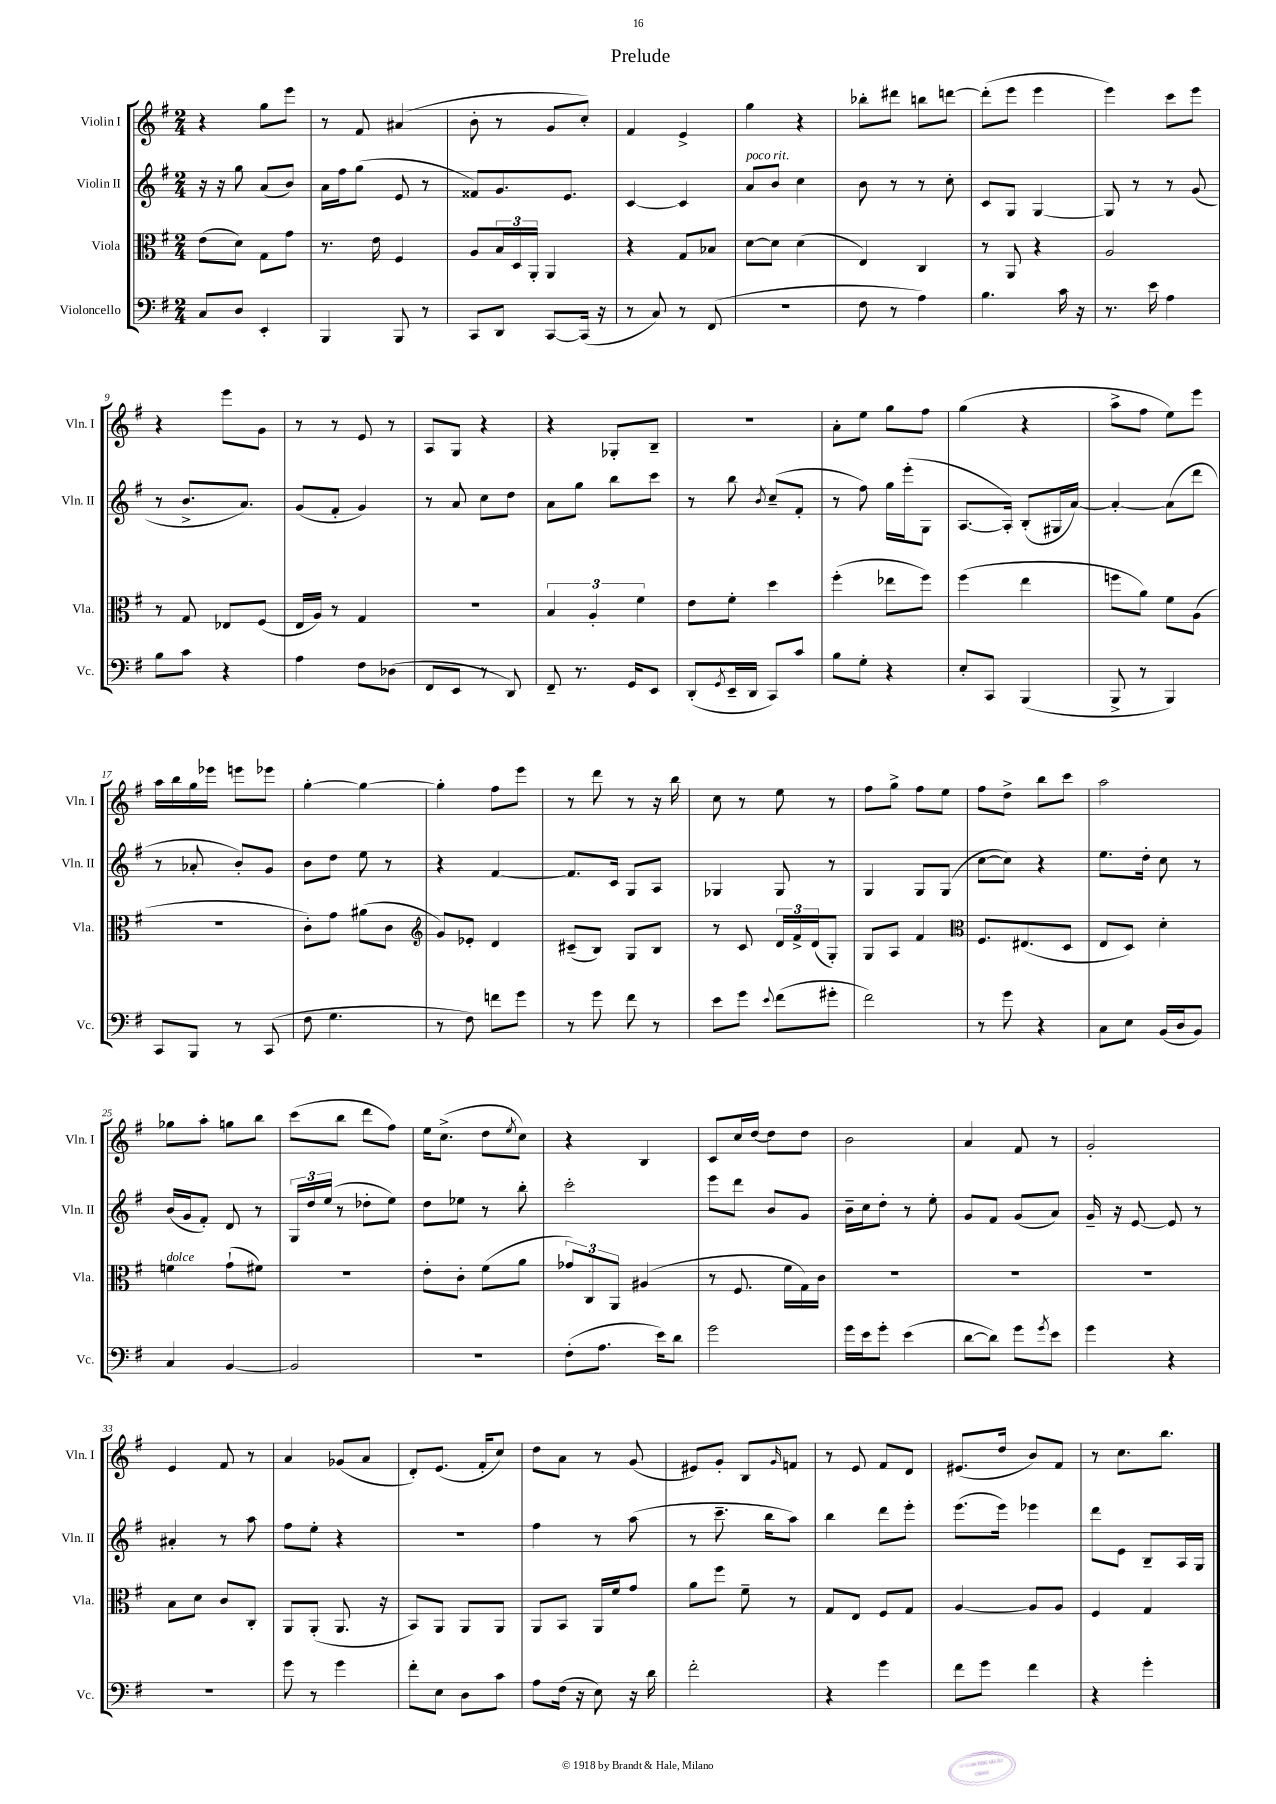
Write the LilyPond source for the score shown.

\header { title = "Prelude" }
<<
\new StaffGroup <<
\new Staff = "s0" \with { instrumentName = "Violin I" shortInstrumentName = "Vln. I" } {
    \clef treble \key g \major \numericTimeSignature \time 2/4
    r4 g''8 e'''8 |
    r8 fis'8 ais'4( |
    b'8-. r8 g'8 c''8-.) |
    fis'4 e'4-> |
    g''4 r4 |
    bes''8-. dis'''8 b''8 d'''8~ |
    d'''8-.( e'''8 e'''4 |
    e'''4) c'''8 e'''8 |
    r4 e'''8 g'8 |
    r8 r8 e'8 r8 |
    a8 g8 r4 |
    r4 ges8-. b8-- |
    r2 |
    a'8-. e''8 g''8 fis''8 |
    g''4( r4 |
    a''8-> fis''8 e''8) e'''8 |
    a''16 b''16 g''16 ees'''16 e'''8 ees'''8 |
    g''4~-. g''4~ |
    g''4-. fis''8 e'''8 |
    r8 d'''8 r8 r16 b''16 |
    c''8 r8 e''8 r8 |
    fis''8 g''8-> fis''8 e''8 |
    fis''8 d''8-> b''8 c'''8 |
    a''2 |
    ges''8 a''8-. g''8 b''8 |
    c'''8( b''8 d'''8 fis''8) |
    e''16 c''8.->( d''8 \acciaccatura { e''8 } c''8) |
    r4 b4 |
    c'8 c''16 d''16~ d''8 d''8 |
    b'2 |
    a'4 fis'8 r8 |
    g'2-. |
    e'4 fis'8 r8 |
    a'4 ges'8( a'8 |
    d'8-.) e'8.( fis'16-. c''8) |
    d''8 a'8 r8 g'8( |
    eis'8) g'8-. b8 \grace { g'16 } f'8 |
    r8 e'8 fis'8 d'8 |
    eis'8.( d''16 b'8) fis'8 |
    r8 c''8. b''8. \bar "|." |
}
\new Staff = "s1" \with { instrumentName = "Violin II" shortInstrumentName = "Vln. II" } {
    \clef treble \key g \major \numericTimeSignature \time 2/4
    r16 r16 g''8 a'8( b'8) |
    a'16 fis''16 g''8( e'8 r8 |
    fisis'8) g'8. e'8. |
    c'4~ c'4 |
    a'8^\markup { \italic "poco rit." } b'8 c''4 |
    b'8 r8 r8 c''8-. |
    c'8 g8 g4~ |
    g8 r8 r8 g'8( |
    r8 b'8.-> a'8.) |
    g'8( fis'8-. g'4) |
    r8 a'8 c''8 d''8 |
    a'8 g''8 b''8 c'''8 |
    r8 b''8 \acciaccatura { b'8 } c''8--( fis'8-. |
    r8 fis''8) g''16 e'''16-.( g8 |
    a8.~ a16-.) b8-.( gis16 a'16~) |
    a'4~-. a'8( d'''8 |
    r8 aes'8-. b'8-.) g'8 |
    b'8 d''8 e''8 r8 |
    r4 fis'4~ |
    fis'8. c'16 g8 a8 |
    ges4 ges8 r8 |
    g4 g8 g8( |
    c''8~ c''8) r4 |
    e''8. d''16-. c''8 r8 |
    b'16( g'16 fis'8-.) d'8 r8 |
    \tuplet 3/2 { g16 d''16 e''16( } r8 des''8-. e''8) |
    d''8 ees''8 r8 b''8-. |
    c'''2-. |
    e'''8 d'''8 b'8 g'8 |
    b'16-- c''16 d''8-. r8 e''8-. |
    g'8 fis'8 g'8( a'8) |
    g'16-- r16 e'8~ e'8 r8 |
    ais'4-. r8 a''8 |
    fis''8 e''8-. r4 |
    r2 |
    fis''4 r8 a''8( |
    r8 c'''8.-- b''16 a''8) |
    b''4 d'''8 e'''8-. |
    e'''8.( e'''16) ees'''4 |
    d'''8 e'8 b8-- a16 g16 \bar "|." |
}
\new Staff = "s2" \with { instrumentName = "Viola" shortInstrumentName = "Vla." } {
    \clef alto \key g \major \numericTimeSignature \time 2/4
    e'8( d'8) g8 g'8 |
    r8. e'16 fis4 |
    a8 \tuplet 3/2 { b16 d16 a,16-. } a,4 |
    r4 g8 bes8 |
    d'8~ d'8 d'4( |
    e4) c4 |
    r8 a,8 r4 |
    a2 |
    r8 g8 ees8 fis8( |
    e16 a16) r8 g4 |
    r2 |
    \tuplet 3/2 { b4 a4-. fis'4 } |
    e'8 fis'8-. d''4 |
    fis''4-.( ees''8 fis''8) |
    fis''4( e''4 |
    f''8 a'8) fis'8 a8( |
    r2 |
    c'8-.) g'8 ais'8( c'8 |
    \clef treble g'8) ees'8-. d'4 |
    cis'8--( b8) g8 b8 |
    r8 c'8 \tuplet 3/2 { d'16 fis'16-> d'16( } g8-.) |
    g8 a8 fis'4 |
    \clef alto fis8. eis8.( d8 |
    e8 d8) d'4-. |
    f'4^\markup { \italic "dolce" } g'8-!( fis'8) |
    r2 |
    e'8-. c'8-. fis'8( a'8 |
    \tuplet 3/2 { ges'8) c8 a,8 } ais4( |
    r8 fis8. fis'16 g16) c'16 |
    R2 |
    R2 |
    R2 |
    b8 d'8 c'8 c8-. |
    a,8 a,8-.( a,8. r16 |
    b,8) a,8 a,8 a,8 |
    a,8 b,8 a,16 fis'16 g'8 |
    a'8 fis''8 fis'8-- r8 |
    g8 e8 fis8 g8 |
    a4~ a8 a8 |
    fis4 g4 \bar "|." |
}
\new Staff = "s3" \with { instrumentName = "Violoncello" shortInstrumentName = "Vc." } {
    \clef bass \key g \major \numericTimeSignature \time 2/4
    c8 d8 e,4-. |
    b,,4 b,,8 r8 |
    c,8 d,8 c,8~ c,16( r16 |
    r8 c8) r8 fis,8( |
    R2 |
    fis8 r8 a4) |
    b4. c'16 r16 |
    r8. e'16 a4 |
    b8 c'8 r4 |
    a4 fis8 des8( |
    fis,8 e,8 r8 d,8) |
    fis,8-- r8. g,16 e,8 |
    d,8-.( \acciaccatura { g,8 } e,16-- d,16 c,8) c'8 |
    b8 g8-. r4 |
    e8-. c,8 b,,4( |
    b,,8-> r8 b,,4) |
    c,8 b,,8 r8 c,8( |
    fis8 g4. |
    r8 fis8) f'8 g'8 |
    r8 g'8 fis'8 r8 |
    e'8 g'8 \appoggiatura { e'8 } fis'8( gis'8-. |
    fis'2) |
    r8 g'8 r4 |
    c8 e8 b,16( d16 b,8) |
    c4 b,4~ |
    b,2 |
    R2 |
    fis8-.( a8. e'16) d'8 |
    g'2 |
    g'16 e'16 g'8-. e'4( |
    d'8~ d'8) g'8 \acciaccatura { g'8 } e'8 |
    g'4 r4 |
    R2 |
    g'8 r8 g'4 |
    fis'8-. e8 d8 c'8 |
    a8 fis16( r16 e8) r16 d'16 |
    fis'2-. |
    r4 g'4 |
    fis'8 g'8 fis'4 |
    r4 g'4-. \bar "|." |
}
>>
>>
